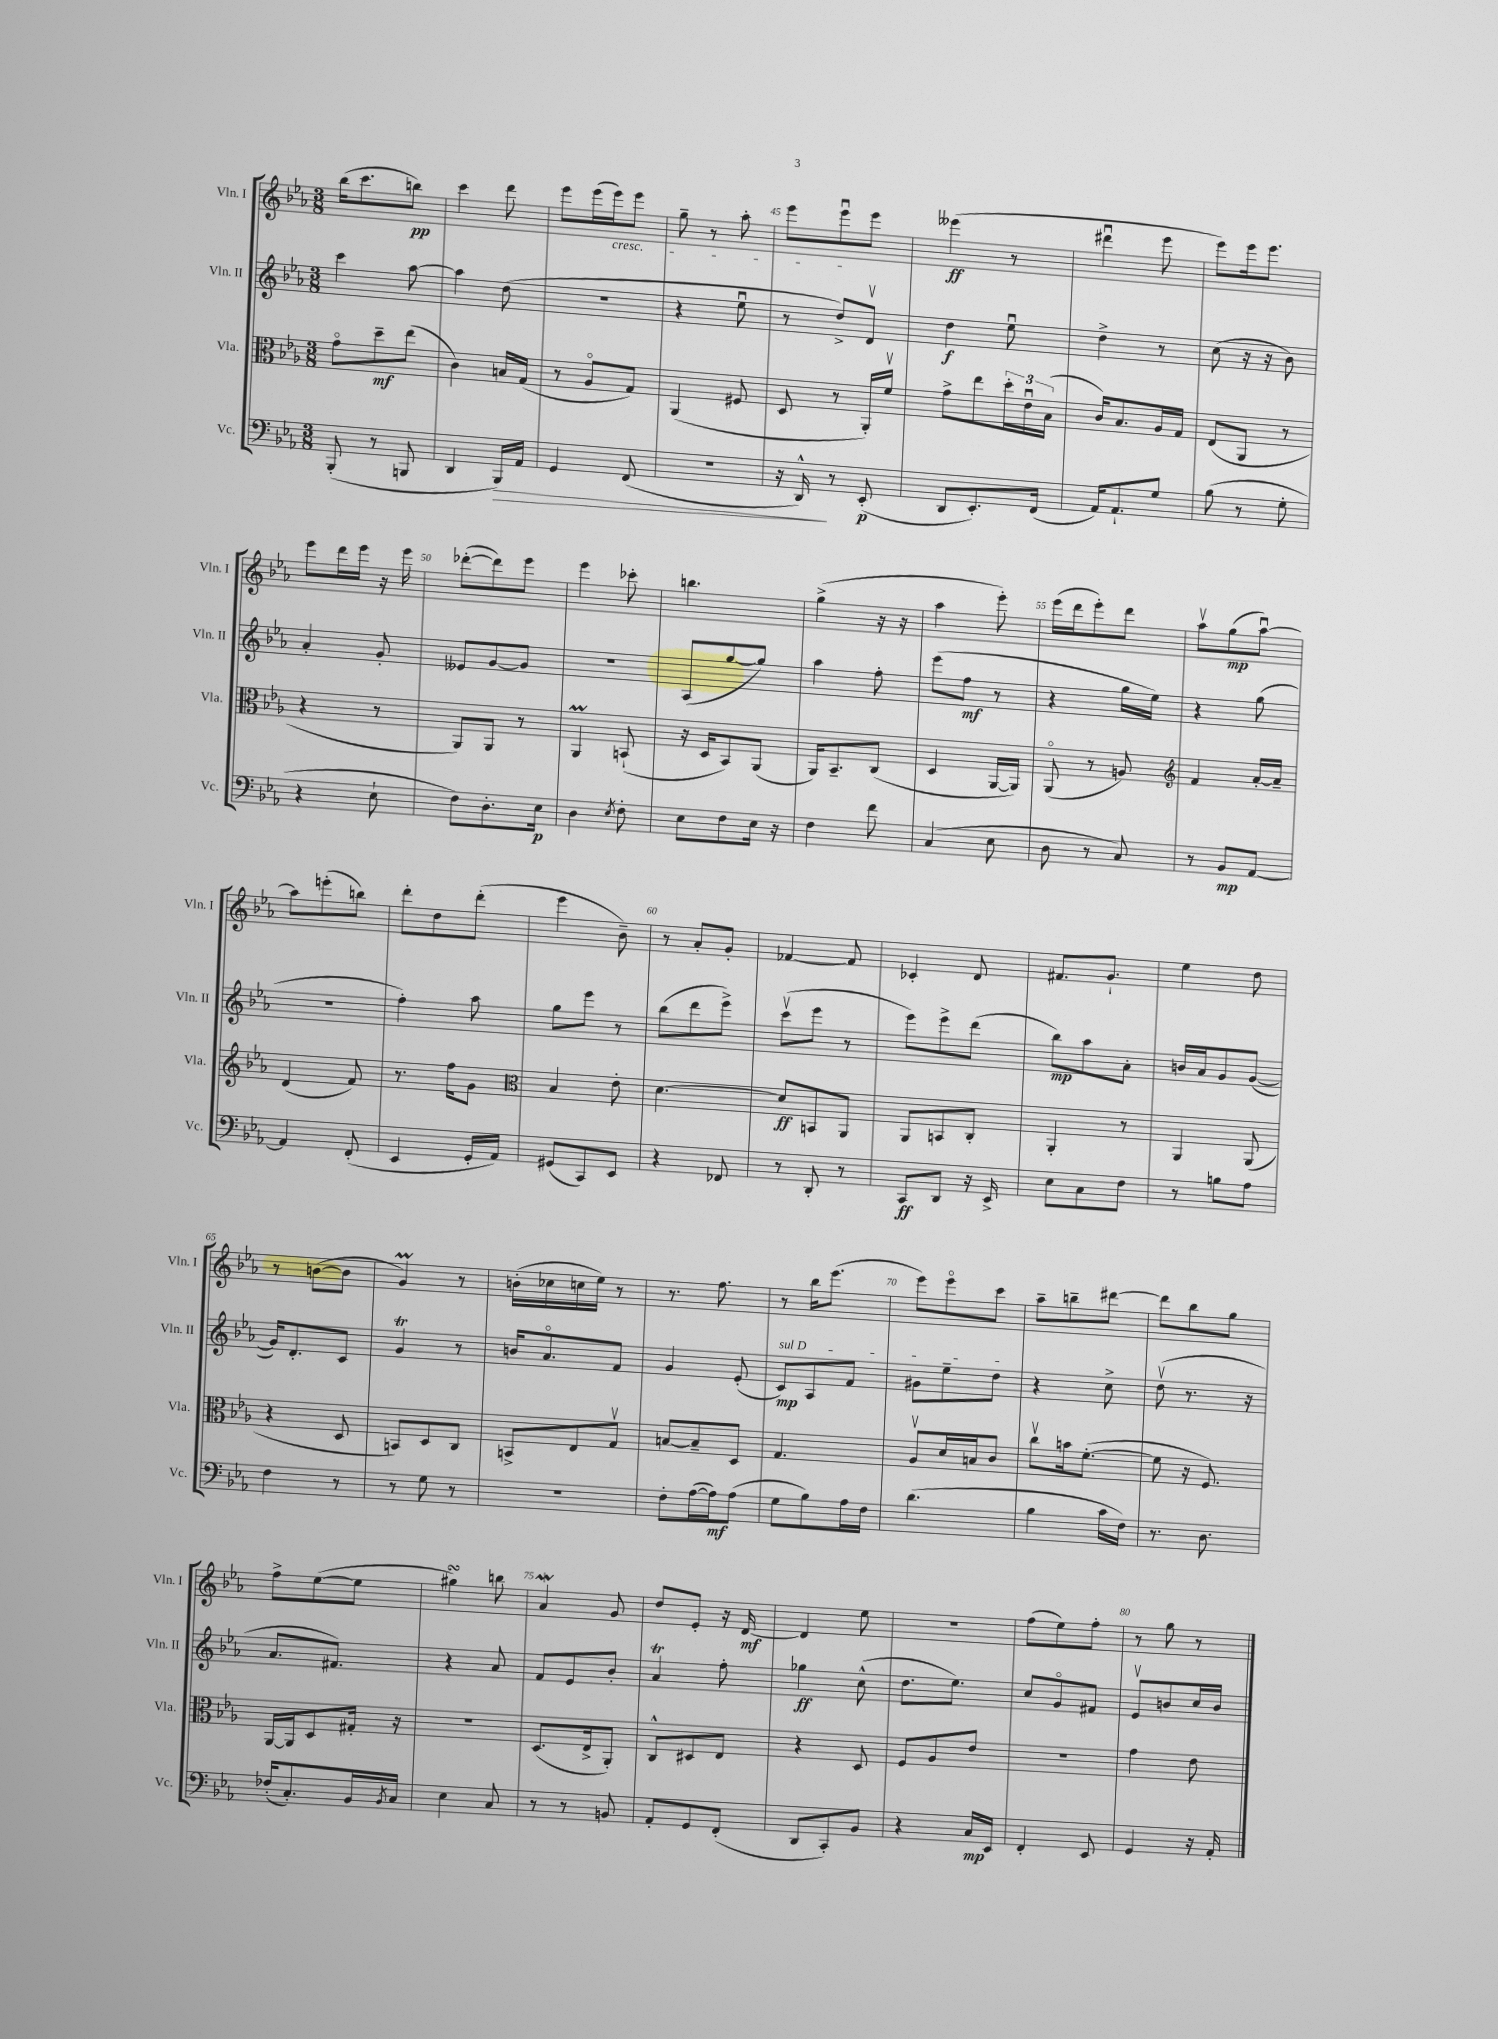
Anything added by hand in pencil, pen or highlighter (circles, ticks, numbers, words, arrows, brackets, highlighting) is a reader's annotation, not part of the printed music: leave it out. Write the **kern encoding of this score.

**kern	**dynam	**kern	**dynam	**kern	**dynam	**kern	**dynam
*part4	*part4	*part3	*part3	*part2	*part2	*part1	*part1
*staff4	*staff4	*staff3	*staff3	*staff2	*staff2	*staff1	*staff1
*I"Vc.	*	*I"Vla.	*	*I"Vln. II	*	*I"Vln. I	*
*I'Vc.	*	*I'Vla.	*	*I'Vln. II	*	*I'Vln. I	*
*clefF4	*	*clefC3	*	*clefG2	*	*clefG2	*
*k[b-e-a-]	*	*k[b-e-a-]	*	*k[b-e-a-]	*	*k[b-e-a-]	*
*M3/8	*	*M3/8	*	*M3/8	*	*M3/8	*
=41	=41	=41	=41	=41	=41	=41	=41
(8BBB-'/	.	8g\L	.	4ccc\	.	(16bb-\KL	.
.	.	.	.	.	.	8.ccc\	.
8r	.	8dd~\	mf	.	.	.	.
8BBBn/	.	(8ee-\J	.	[8aa-\	.	8bbn\J)	pp
=42	=42	=42	=42	=42	=42	=42	=42
4DD/	.	4c\)	.	4aa-\]	.	4ccc\	.
!	!LO:HP:b	!	!	!	!	!	!
16BBB-/LL)	>	16Bn/LL	.	(8dd\	.	8ddd\	.
16AA-/JJ	.	(16G/JJ	.	.	.	.	.
=43	=43	=43	=43	=43	=43	=43	=43
4GG/	.	8r	.	4.r	.	8eee-\L	.
.	.	8A-/L	.	.	.	(16eee-\L	.
!	!	!	!	!	!	!LO:TX:b:i:t=cresc.	!
.	.	.	.	.	.	16eee-\J)	.
(8FF/	.	8G/J)	.	.	.	8eee-\J	.
=44	=44	=44	=44	=44	=44	=44	=44
4.r	.	(4AA-/	.	4r	.	8gg~\	.
.	.	.	.	.	.	8r	.
.	.	8F#X/	.	8ee-u\	.	8aa-'\	.
=45	=45	=45	=45	=45	=45	=45	=45
16r	.	8D/	.	8r	.	8eee-\L	.
16DD^^/)	.	.	.	.	.	.	.
8r	]	8r	.	8dd^/L)	.	8eee-u\	.
(8EE-'/	p	16AA-'/LL)	.	8dv/J	.	8eee-\J	.
.	.	16fv/JJ	.	.	.	.	.
=46	=46	=46	=46	=46	=46	=46	=46
8DD/L	.	8g^\L	.	4dd\	f	(4eee--X\	ff
8.EE-'/)	.	8ee-\	.	.	.	.	.
.	.	24dd'\L	.	8ee-u\	.	8r	.
.	.	24e-u\	.	.	.	.	.
(16FF/Jk	.	.	.	.	.	.	.
.	.	(24B-\JJ	.	.	.	.	.
=47	=47	=47	=47	=47	=47	=47	=47
16AA-/KL)	.	16c/KL)	.	4dd^\	.	4ddd#Xu\	.
8.AA-`/	.	8.B-/	.	.	.	.	.
8G/J	.	16A-/L	.	8r	.	8eee-\	.
.	.	16G/JJ	.	.	.	.	.
=48	=48	=48	=48	=48	=48	=48	=48
(8B-\	.	(8E-/L	.	(8cc\	.	8eee-\L)	.
8r	.	8AA-/J	.	16r	.	16eee-\k	.
.	.	.	.	16r	.	8.eee-\J	.
8G'\	.	8r	.	8b-\)	.	.	.
!!LO:LB:g=z
=49	=49	=49	=49	=49	=49	=49	=49
4r	.	4r	.	4a-'/	.	8eee-\L	.
.	.	.	.	.	.	16ddd\L	.
.	.	.	.	.	.	16eee-\JJ	.
8E-`\	.	8r	.	8g'/	.	16r	.
.	.	.	.	.	.	16eee-\	.
=50	=50	=50	=50	=50	=50	=50	=50
8F\L)	.	8AA-/L)	.	8e--X/L	.	([8ddd-X'\L	.
8.D'\	.	8AA-/J	.	[8g/	.	8ddd-\])	.
.	.	8r	.	8g/J]	.	8eee-\J	.
16E-\Jk	p	.	.	.	.	.	.
=51	=51	=51	=51	=51	=51	=51	=51
4D\	.	4AA-M/	.	4.r	.	4eee-\	.
8qE-/	.	.	.	.	.	.	.
8F'\	.	(8BBn`/	.	.	.	8ccc-X'\	.
=52	=52	=52	=52	=52	=52	=52	=52
8E-\L	.	16r	.	(8A-/L	.	4.bbn\	.
.	.	16D/KL	.	.	.	.	.
8F\	.	8BB-/)	.	[8gg/	.	.	.
16E-\Jk	.	(8AA-/J	.	8gg/J])	.	.	.
16r	.	.	.	.	.	.	.
=53	=53	=53	=53	=53	=53	=53	=53
4F\	.	16AA-/KL)	.	4aa-\	.	(4gg^\	.
.	.	8.BB-~/	.	.	.	.	.
8f\	.	(8C/J	.	8ff'\	.	16r	.
.	.	.	.	.	.	16r	.
=54	=54	=54	=54	=54	=54	=54	=54
(4C/	.	4D/	.	(8eee-\L	.	4aa-\	.
.	.	.	.	8ff\J	mf	.	.
8E-\	.	[16AA-/LL	.	8r	.	8eee-'\)	.
.	.	16AA-/JJ])	.	.	.	.	.
=55	=55	=55	=55	=55	=55	=55	=55
8D\	.	(8AA-/	.	4r	.	(16eee-\LL	.
.	.	.	.	.	.	16ddd\J	.
8r	.	8r	.	.	.	8eee-'\)	.
8C/)	.	8An/)	.	16gg\LL	.	8ddd\J	.
.	.	.	.	16ee-\JJ)	.	.	.
=56	=56	=56	=56	=56	=56	=56	=56
*	*	*clefG2	*	*	*	*	*
8r	.	4f/	.	4r	.	8aa-v\L	.
8BB-/L	mp	.	.	.	.	(8gg\	mp
[8AA-/J	.	[16a-'/LL	.	(8gg\	.	[8aa-u\J)	.
.	.	16a-~/JJ]	.	.	.	.	.
!!LO:LB:g=z
=57	=57	=57	=57	=57	=57	=57	=57
4AA-/]	.	(4d/	.	4.r	.	8aa-\L]	.
.	.	.	.	.	.	(8eeen'\	.
(8FF'/	.	8f/)	.	.	.	8bbn\J)	.
=58	=58	=58	=58	=58	=58	=58	=58
4EE-/	.	8.r	.	4ff'\)	.	8ddd'\L	.
.	.	.	.	.	.	8dd\	.
.	.	16ff\KL	.	.	.	.	.
16GG'/LL	.	8g\J	.	8aa-\	.	(8ddd'\J	.
16AA-/JJ)	.	.	.	.	.	.	.
=59	=59	=59	=59	=59	=59	=59	=59
*	*	*clefC3	*	*	*	*	*
(8GG#X/L	.	4B-/	.	8gg\L	.	4eee-\	.
8CC/)	.	.	.	8eee-\J	.	.	.
8EE-/J	.	8e-'\	.	8r	.	8b-~\)	.
=60	=60	=60	=60	=60	=60	=60	=60
4r	.	[4.d\	.	(8bb-\L	.	8r	.
.	.	.	.	8ddd\	.	8a-'/L	.
8FF-X/	.	.	.	8eee-^\J)	.	8g'/J	.
=61	=61	=61	=61	=61	=61	=61	=61
8r	.	8d/L]	ff	(8cccv\L	.	[4f-X/	.
8DD'/	.	8BBn/	.	8eee-\J	.	.	.
8r	.	8AA-/J	.	8r	.	8f-/]	.
=62	=62	=62	=62	=62	=62	=62	=62
8CC/L	ff	8AA-/L	.	8eee-\L)	.	4c-X'/	.
8DD/J	.	8BBn/	.	8eee-^\	.	.	.
16r	.	8C'/J	.	(8ddd\J	.	8d/	.
16EE-^/	.	.	.	.	.	.	.
=63	=63	=63	=63	=63	=63	=63	=63
8E-\L	.	4AA-'/	.	8bb-\L)	mp	8.f#X/L	.
8C\	.	.	.	8aa-\	.	.	.
.	.	.	.	.	.	8.g`/J	.
8F\J	.	8r	.	8a-'\J	.	.	.
=64	=64	=64	=64	=64	=64	=64	=64
8r	.	4AA-/	.	16bn/LL	.	4ee-\	.
.	.	.	.	16a-/J	.	.	.
8Bn\L	.	.	.	8g/	.	.	.
8A-\J	.	(8AA-/	.	([8g/J	.	8dd\	.
!!LO:LB:g=z
=65	=65	=65	=65	=65	=65	=65	=65
4F\	.	4r	.	16g/KL])	.	8r	.
.	.	.	.	8.d'/	.	.	.
.	.	.	.	.	.	([8bn\L	.
8r	.	8D/	.	8c/J	.	8b\J]	.
=66	=66	=66	=66	=66	=66	=66	=66
8r	.	8BBn/L)	.	4gt/	.	4gm/)	.
8G\	.	8D/	.	.	.	.	.
8r	.	8C/J	.	8r	.	8r	.
=67	=67	=67	=67	=67	=67	=67	=67
4.r	.	8BBn^/L	.	16bn/KL	.	(16bn'\LL	.
.	.	.	.	8.a-/	.	16cc-X\	.
.	.	8E-/	.	.	.	16ccn\	.
.	.	.	.	.	.	16ee-\JJ)	.
.	.	8Gv/J	.	8f/J	.	8r	.
=68	=68	=68	=68	=68	=68	=68	=68
8F'\L	.	[8Bn/L	.	4g/	.	8.r	.
([16A-\L	.	8B~/]	.	.	.	.	.
16A-\J])	mf	.	.	.	.	8.ff\	.
(8A-\J	.	8D/J	.	(8e-'/	.	.	.
=69	=69	=69	=69	=69	=69	=69	=69
!	!	!	!	!LO:TX:a:i:t=sul D	!	!	!
8G\L	.	4.G/	.	8c/L)	mp	8r	.
8B-\)	.	.	.	8A-/	.	16bb-\KL	.
.	.	.	.	.	.	(8.eee-\J	.
16A-\L	.	.	.	8f/J	.	.	.
16F\JJ	.	.	.	.	.	.	.
=70	=70	=70	=70	=70	=70	=70	=70
(4.d\	.	8A-v/L	.	8g#X\L	.	8eee-\L)	.
.	.	16d/L	.	8ee-~\	.	8eee-\	.
.	.	16Bn/J	.	.	.	.	.
.	.	8c/J	.	8dd\J	.	8ccc\J	.
=71	=71	=71	=71	=71	=71	=71	=71
4B-\	.	8ccv\L	.	4r	.	8aa-~\L	.
.	.	16bn\k	.	.	.	8bbn~\	.
.	.	([8.f'\J	.	.	.	.	.
16c\LL	.	.	.	8cc^\	.	[8ddd#X\J	.
16F\JJ)	.	.	.	.	.	.	.
=72	=72	=72	=72	=72	=72	=72	=72
8.r	.	8f\]	.	(8ddv\	.	8ddd#\L]	.
.	.	16r	.	8.r	.	8bb-\	.
8.D\	.	8.F/)	.	.	.	.	.
.	.	.	.	.	.	8gg\J	.
.	.	.	.	16r	.	.	.
!!LO:LB:g=z
=73	=73	=73	=73	=73	=73	=73	=73
(16F-X'/KL	.	[16AA-/LL	.	8.a-/L	.	8ff^\L	.
8.C'/)	.	16AA-/J]	.	.	.	.	.
.	.	8D/	.	.	.	([8ee-\	.
.	.	.	.	8.f#X/J)	.	.	.
16BB-/L	.	16G#X'/Jk	.	.	.	8ee-\J]	.
8qBB-/	.	.	.	.	.	.	.
16C/JJ	.	16r	.	.	.	.	.
=74	=74	=74	=74	=74	=74	=74	=74
4E-\	.	4.r	.	4r	.	4gg#XsSsS\)	.
8C/	.	.	.	8a-/	.	8bbn\	.
=75	=75	=75	=75	=75	=75	=75	=75
8r	.	(8.D/L	.	8f/L	.	4a-w/	.
8r	.	.	.	8e-/	.	.	.
.	.	16E-^/k	.	.	.	.	.
8BBn/	.	8AA-'/J)	.	8b-'/J	.	8g/	.
=76	=76	=76	=76	=76	=76	=76	=76
8AA-'/L	.	8C^^/L	.	4a-T/	.	8dd/L	.
8GG/	.	8D#X/	.	.	.	8e-'/J	.
(8FF'/J	.	8E-/J	.	8ff'\	.	16r	.
.	.	.	.	.	.	[16d/	mf
=77	=77	=77	=77	=77	=77	=77	=77
8DD/L	.	4r	.	4gg-X\	ff	4d/]	.
8CC'/)	.	.	.	.	.	.	.
8BB-/J	.	8D/	.	(8cc^^\	.	8ee-\	.
=78	=78	=78	=78	=78	=78	=78	=78
4r	.	8F/L	.	8.dd\L	.	4.r	.
.	.	8A-/	.	.	.	.	.
.	.	.	.	8.ee-\J)	.	.	.
16C/LL	mp	8e-/J	.	.	.	.	.
16EE-/JJ	.	.	.	.	.	.	.
=79	=79	=79	=79	=79	=79	=79	=79
4FF'/	.	4.r	.	8cc/L	.	(8ff\L	.
.	.	.	.	8g/	.	8ee-\)	.
8EE-/	.	.	.	8f#X/J	.	8ff'\J	.
=80	=80	=80	=80	=80	=80	=80	=80
4GG/	.	4g\	.	8e-v/L	.	8r	.
.	.	.	.	8bn/	.	8gg\	.
16r	.	8e-\	.	16cc/L	.	8r	.
16AA-'/	.	.	.	16b/JJ	.	.	.
==	==	==	==	==	==	==	==
*-	*-	*-	*-	*-	*-	*-	*-
